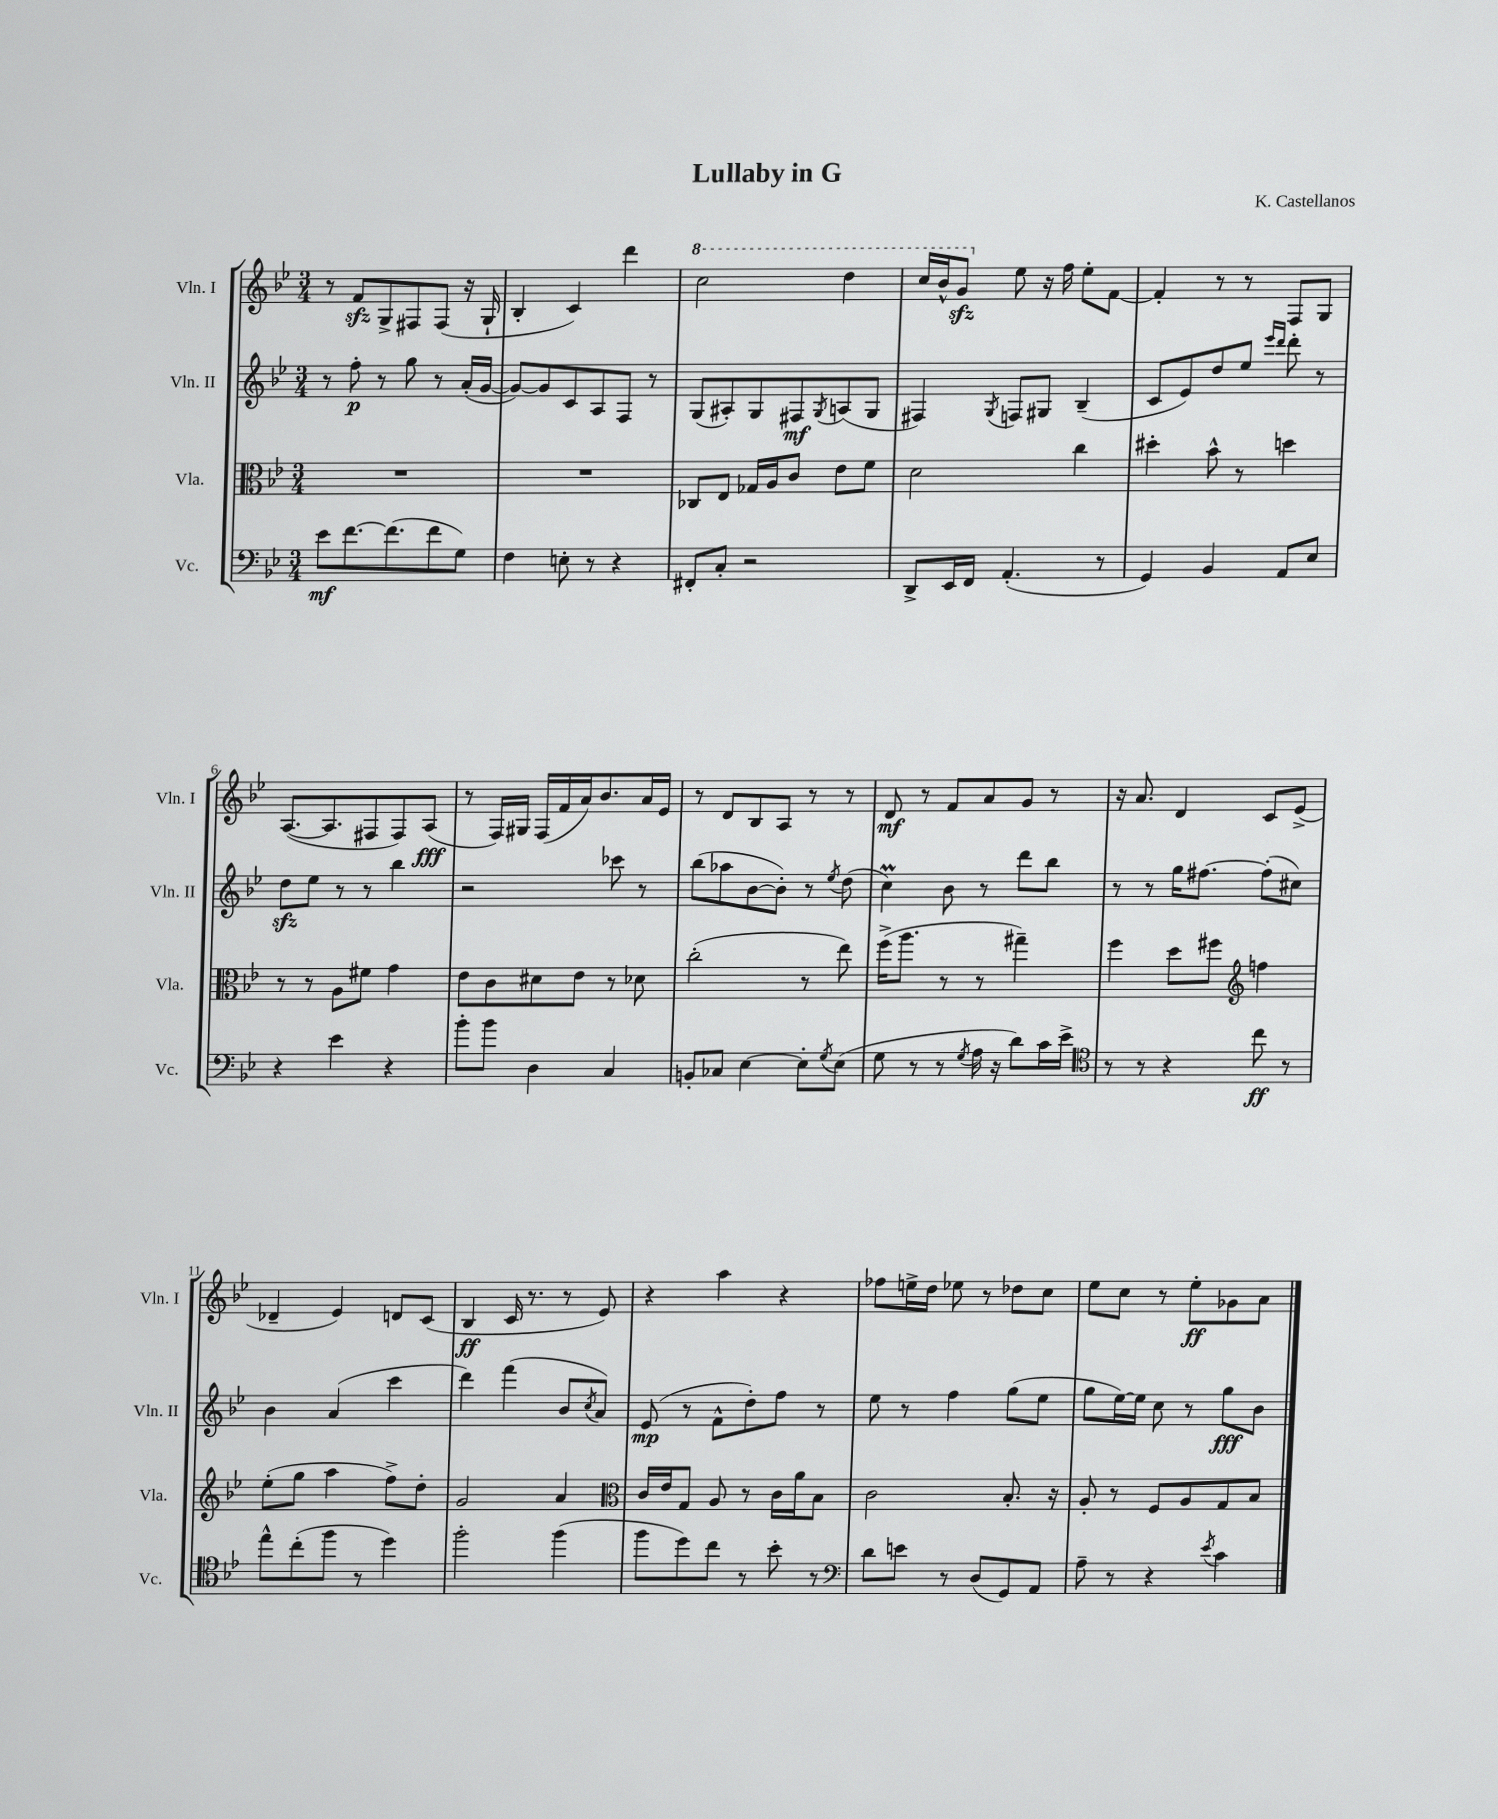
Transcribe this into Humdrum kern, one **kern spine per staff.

**kern	**kern	**kern	**kern
*staff4	*staff3	*staff2	*staff1
*clefF4	*clefC3	*clefG2	*clefG2
*k[b-e-]	*k[b-e-]	*k[b-e-]	*k[b-e-]
*M3/4	*M3/4	*M3/4	*M3/4
8e-	2.r	8r	8r
[8.f	.	8ff'	8f
.	.	8r	8G^
(8.f]	.	.	.
.	.	8gg	8F#
8f	.	8r	(8F#
8G)	.	(16a'	16r
.	.	[16g	16G`
=	=	=	=
4F	2.r	8g_)	4B-'
.	.	8g]	.
8E'	.	8c	4c)
8r	.	8A	.
4r	.	8F	4ddd
.	.	8r	.
=	=	=	=
8FF#'	8C-	(8G	2ccc
8C'	8E-	8A#')	.
2r	16G-	8G	.
.	16A	.	.
.	8c	8F#	.
.	.	8qG	.
.	8e-	(8A	4ddd
.	8f	8G	.
=	=	=	=
8DD^	2d	4F#)	16ccc
.	.	.	16bb-^^
16EE-	.	.	8gg
16FF	.	.	.
.	.	8qG	.
(4.AA'	.	8F	8ee-
.	.	8G#	16r
.	.	.	16ff
.	4cc	(4B-~	8ee-'
8r	.	.	[8f
=	=	=	=
4GG)	4dd#'	8c	4f']
.	.	8e-)	.
4BB-	8b-^^	8dd	8r
.	8r	8ee-	8r
.	.	16qqeee-	.
.	.	16qqddd	.
8AA	4dd	8ddd'	8F
8E-	.	8r	8G
=	=	=	=
4r	8r	8dd	([8.A
.	8r	8ee-	.
.	.	.	8.A]
4e-	8A	8r	.
.	8f#	8r	8F#
4r	4g	4bb-	8F#)
.	.	.	(8A
=	=	=	=
8b-'	8e-	2r	8r
8b-	8c	.	16F)
.	.	.	16G#
4D	8d#	.	(16F
.	.	.	16f
.	8e-	.	16a)
.	.	.	8.b-
4C	8r	8ccc-	.
.	8d-	8r	16a
.	.	.	16e-
=	=	=	=
8BB'	(2cc'	(8bb-	8r
8C-	.	8aa-	8d
[4E-	.	[8b-	8B-
.	.	8b-'])	8A
8E-']	8r	8r	8r
8qG	.	8qee-	.
(8E-	8ee-)	(8dd	8r
=	=	=	=
8G	(16ff^	4cc)	8d
.	8.aa	.	.
8r	.	.	8r
8r	8r	8b-	8f
8qG	.	.	.
16A	8r	8r	8a
16r	.	.	.
8d)	4gg#~)	8ddd	8g
16c	.	8bb-	8r
16e-^	.	.	.
=	=	=	=
*clefC4	*	*	*
8r	4ff	8r	16r
.	.	.	8.a
8r	.	8r	.
4r	8dd	16gg	4d
.	.	[8.ff#	.
.	8ff#	.	.
*	*clefG2	*	*
8cc	4ff	(8ff#']	8c
8r	.	8cc#)	(8e-^
=	=	=	=
8ee-^^	(8ee-'	4b-	4d-~
(8cc'	8gg	.	.
8ff	4aa	(4a	4e-)
8r	.	.	.
4dd)	8ff^)	4ccc	8d
.	8dd'	.	(8c
=	=	=	=
2ff'	2g	4ddd)	4B-
.	.	(4fff	16c
.	.	.	8.r
(4ff	4a	8b-	8r
.	.	8qcc	.
.	.	8a)	8e-)
=	=	=	=
*	*clefC3	*	*
8ff	16c	(8e-	4r
.	16e-	.	.
8dd)	8G	8r	.
8cc	8A	8f^^	4aa
8r	8r	8dd')	.
8b-'	16c	8ff	4r
.	16a	.	.
8r	8B-	8r	.
=	=	=	=
*clefF4	*	*	*
8d	2c	8ee-	8ff-
8e	.	8r	16ee^
.	.	.	16dd
8r	.	4ff	8ee-
(8D	.	.	8r
8GG)	8.B-'	(8gg	8dd-
8AA	.	8ee-	8cc
.	16r	.	.
=	=	=	=
8A~	8A'	8gg	8ee-
8r	8r	[16ee-)	8cc
.	.	16ee-]	.
4r	8F	8cc	8r
.	8A	8r	8ee-'
8qe-	.	.	.
4c	8G	8gg	8g-
.	8B-	8b-	8a
==	==	==	==
*-	*-	*-	*-
